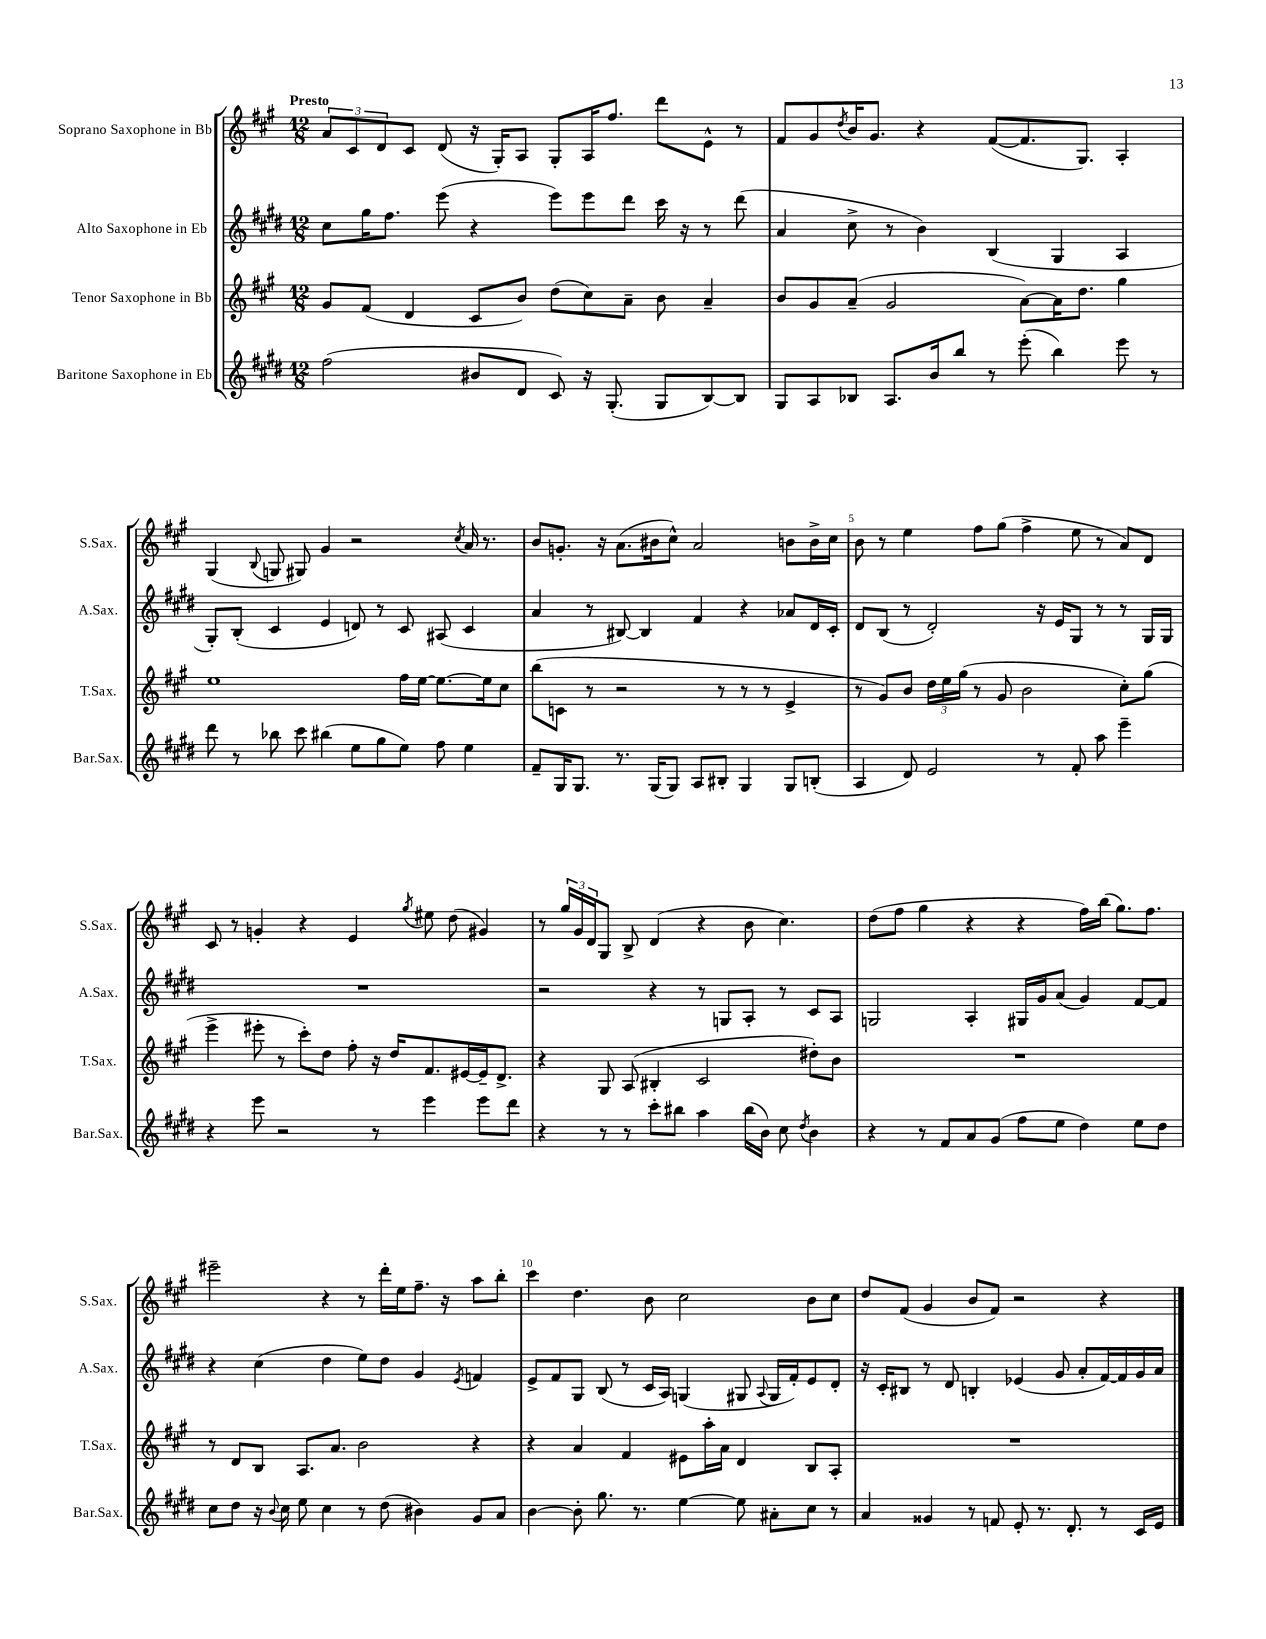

**kern	**kern	**kern	**kern
*part4	*part3	*part2	*part1
*staff4	*staff3	*staff2	*staff1
*I"Baritone Saxophone in Eb	*I"Tenor Saxophone in Bb	*I"Alto Saxophone in Eb	*I"Soprano Saxophone in Bb
*I'Bar.Sax.	*I'T.Sax.	*I'A.Sax.	*I'S.Sax.
*clefG2	*clefG2	*clefG2	*clefG2
*k[f#c#g#d#]	*k[f#c#g#]	*k[f#c#g#d#]	*k[f#c#g#]
*M12/8	*M12/8	*M12/8	*M12/8
=1	=1	=1	=1
!	!	!	!LO:TX:a:B:t=Presto
(2ff#\	8g#/L	8cc#\L	12a/L
.	.	.	12c#/
.	(8f#/J	16gg#\K	.
.	.	.	12d/
.	.	8.ff#\J	.
.	4d/	.	8c#/J
.	.	(8eee\	(8d/
8b#X/L	8c#/L	4r	16r
.	.	.	16G#'/KL)
8d#/J	8b/J)	.	8A/J
8c#/)	(8dd\L	8eee\L)	8G#'/L
16r	8cc#\)	8eee\	16A/K
(8.G#'/	.	.	8.ff#/J
.	8a~\J	8ddd#\J	.
8G#/L	8b\	16ccc#\	8ddd\L
.	.	16r	.
[8B/)	4a~/	8r	8e^^\J
8B/J]	.	(8ddd#\	8r
=2	=2	=2	=2
8G#/L	8b/L	4a/	8f#/L
8A/	8g#/	.	8g#/
.	.	.	8qdd/
8B-X/J	(8a~/J	8cc#^\	16b/K
.	.	.	8.g#/J
8.A/L	2g#/	8r	.
.	.	4b\)	4r
16b/k	.	.	.
8bb/J	.	.	.
8r	.	(4B/	([8f#/L
(8eee'\	[8a\L)	.	8.f#/]
4bb\)	16a\K]	4G#/	.
.	8.dd\J	.	8.G#/J)
8eee\	4gg#\	4A/	4A'/
8r	.	.	.
!!LO:LB:g=z
=3	=3	=3	=3
8ddd#\	1ee	8G#'/L)	(4G#/
8r	.	(8B'/J	.
.	.	.	8qqB/
8bb-X\	.	4c#/	8Gn/
8ccc#\	.	.	8G#X/)
(4bb#X\	.	4e/	4g#/
8ee\L	.	8dn/)	2r
8gg#\	.	8r	.
8ee\J)	16ff#\LL	8c#/	.
.	[16ee\JJ	.	.
8ff#\	8.ee\L_	(8A#X/	.
.	.	.	8qcc#/
4ee\	.	4c#/	16a/
.	16ee\k]	.	8.r
.	8cc#\J	.	.
=4	=4	=4	=4
8f#~/L	(8bb\L	4a/	8b/L
16G#/K	8cn\J	.	8.gn'/J
8.G#/J	.	.	.
.	8r	8r	.
.	.	.	16r
8.r	2r	[8B#X/)	(8.a\L
.	.	4B#/]	.
(16G#/KL	.	.	16b#X\k
8G#/J)	.	.	8cc#^^\J)
8A/L	.	4f#/	2a/
8B#X'/J	8r	.	.
4G#/	8r	4r	.
.	8r	.	.
8G#/L	4e^/	8a-X/L	8bn\L
(8Bn'/J	.	16d#/L	16b^\L
.	.	16c#'/JJ	16cc#\JJ
=5	=5	=5	=5
4A/	8r	8d#/L	8b\
.	8g#/L)	(8B/J	8r
8d#/)	8b/J	8r	4ee\
2e/	24dd\LL	2d#'/)	.
.	24ee\	.	.
.	(24gg#\JJ	.	.
.	8r	.	8ff#\L
.	8g#/	.	(8gg#\J
.	2b\	.	4ff#^\
8r	.	16r	.
.	.	16e/KL	.
8f#'/	.	8G#/J	8ee\
8aa\	.	8r	8r
4eee~\	8cc#'\L)	8r	8a/L)
.	(8gg#\J	16G#/LL	8d/J
.	.	16G#/JJ	.
!!LO:LB:g=z
=6	=6	=6	=6
4r	4eee^\	1.r	8c#/
.	.	.	8r
8eee\	8eee#X'\	.	4gn'/
2r	8r	.	.
.	8ccc#'\L)	.	4r
.	8dd\J	.	.
.	8ff#'\	.	4e/
8r	16r	.	.
.	16dd/KL	.	.
.	.	.	8qgg#/
4eee\	8.f#/	.	8ee#X\
.	.	.	(8dd\
.	[16e#X/L	.	.
8eee\L	16e#~/J]	.	4g#X/)
.	8.d^/J	.	.
8ddd#\J	.	.	.
=7	=7	=7	=7
4r	4r	2r	8r
.	.	.	24gg#/LL
.	.	.	24g#/
.	.	.	24d/J
8r	8G#/	.	8G#/J
8r	(8A/	.	8B^/
8ccc#'\L	4B#X'/	4r	(4d/
8bb#X\J	.	.	.
4aa\	2c#/	8r	4r
.	.	8Gn/L	.
(16bb#\LL	.	8A'/J	8b\
16b\JJ)	.	.	.
8cc#\	.	8r	4.cc#\)
8qdd#/	.	.	.
4b\	8dd#X'\L)	8c#/L	.
.	8b\J	8A/J	.
=8	=8	=8	=8
4r	1.r	2Gn/	(8dd\L
.	.	.	8ff#\J
8r	.	.	4gg#\
8f#/L	.	.	.
8a/	.	4A'/	4r
(8g#/J	.	.	.
8ff#\L	.	16G#X/LL	4r
.	.	16g#/J	.
8ee\J	.	(8a/J	.
4dd#\)	.	4g#/)	16ff#\LL)
.	.	.	(16bb\JJ
.	.	.	8.gg#\L)
8ee\L	.	[8f#/L	.
.	.	.	8.ff#\J
8dd#\J	.	8f#/J]	.
!!LO:LB:g=z
=9	=9	=9	=9
8cc#\L	8r	4r	2eee#X~\
8dd#\J	8d/L	.	.
16r	8B/J	(4cc#\	.
8qqb/	.	.	.
16cc#\	.	.	.
8ee\	8.A/L	.	.
4cc#\	.	4dd#\	4r
.	8.a/J	.	.
8r	2b\	8ee\L)	8r
(8dd#\	.	8dd#\J	16ddd'\LL
.	.	.	16ee\J
4b#X\)	.	4g#/	8.ff#~\J
.	.	.	16r
.	.	8qe/	.
8g#/L	4r	4fn/	8aa\L
8a/J	.	.	8bb'\J
=10	=10	=10	=10
[4b\	4r	8e^/L	4ccc#\
.	.	8f#/	.
8b'\]	4a/	8G#/J	4.dd\
8.gg#\	.	(8B/	.
.	4f#/	8r	.
8.r	.	.	.
.	.	16c#/LL	8b\
.	.	16A/JJ)	.
[4ee\	8e#X\L	(4Gn/	2cc#\
.	16aa'\L	.	.
.	16a\JJ	.	.
8ee\]	4d/	8G#X/	.
.	.	8qqA/	.
8a#X'\L	.	16G#/LL	.
.	.	16f#'/J)	.
8cc#\J	8B/L	8e/	8b\L
8r	8A'/J	8d#'/J	8cc#\J
=11	=11	=11	=11
4a/	1.r	16r	8dd/L
.	.	16c#'/KL	.
.	.	8B#X/J	(8f#/J
4g##X/	.	8r	4g#/
.	.	8d#/	.
8r	.	4Bn'/	8b/L
8fn/	.	.	8f#/J)
8e'/	.	(4e-X/	2r
8.r	.	.	.
.	.	8g#/	.
8.d#'/	.	.	.
.	.	8a'/L	.
8r	.	[16f#/L)	4r
.	.	16f#/]	.
16c#/LL	.	16g#/	.
16e/JJ	.	16a/JJ	.
==	==	==	==
*-	*-	*-	*-
